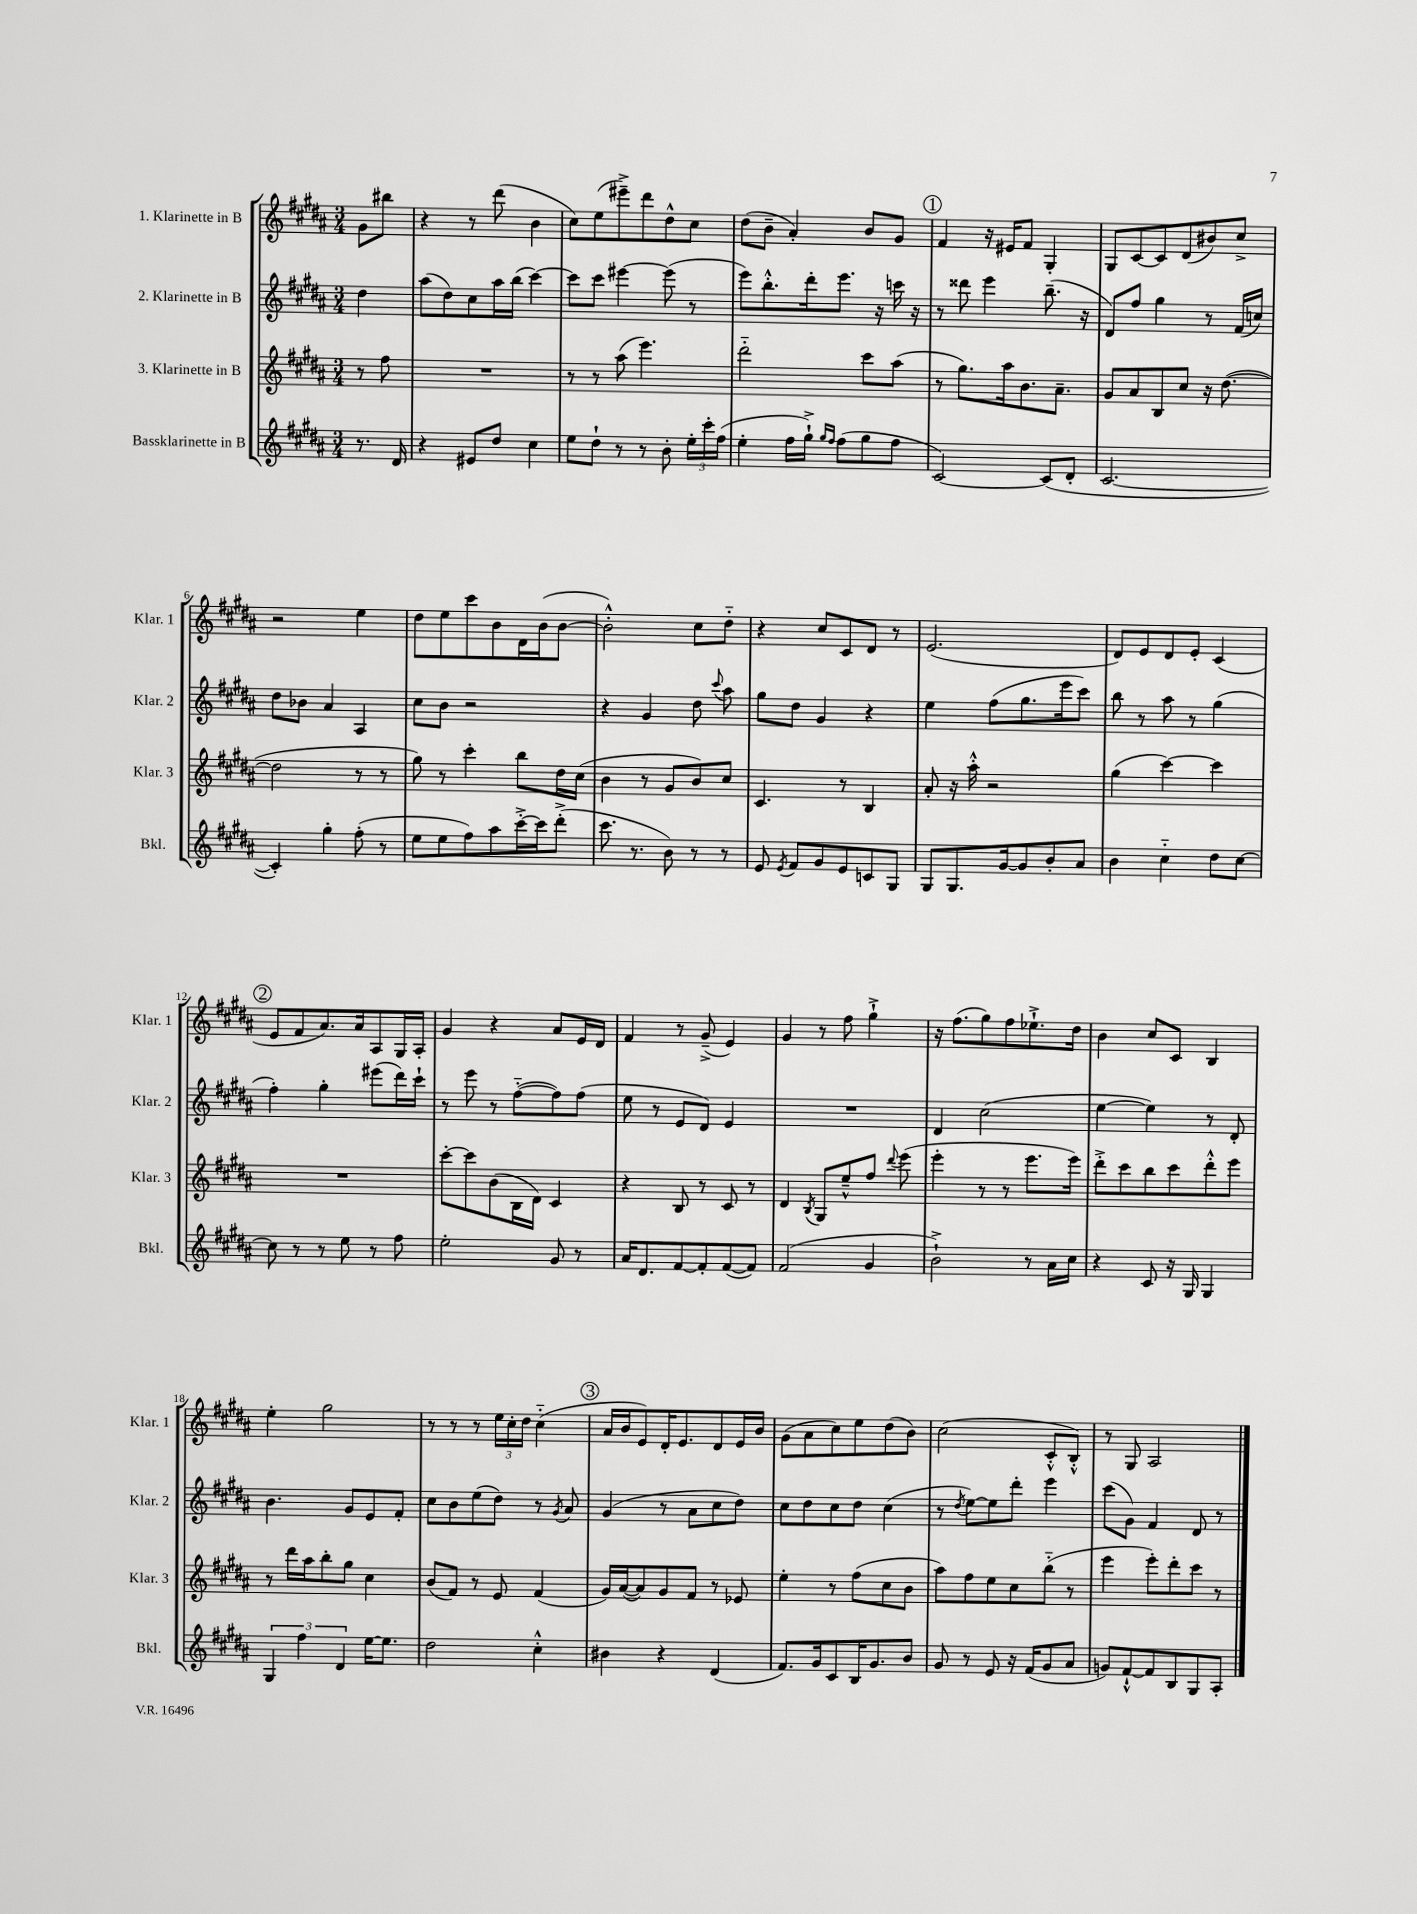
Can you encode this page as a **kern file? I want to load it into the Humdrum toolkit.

**kern	**kern	**kern	**kern
*part4	*part3	*part2	*part1
*staff4	*staff3	*staff2	*staff1
*I"Bassklarinette in B	*I"3. Klarinette in B	*I"2. Klarinette in B	*I"1. Klarinette in B
*I'Bkl.	*I'Klar. 3	*I'Klar. 2	*I'Klar. 1
*clefG2	*clefG2	*clefG2	*clefG2
*k[f#c#g#d#a#]	*k[f#c#g#d#a#]	*k[f#c#g#d#a#]	*k[f#c#g#d#a#]
*M3/4	*M3/4	*M3/4	*M3/4
=	=	=	=
8.r	8r	4dd#\	8g#\L
.	8ff#\	.	8bb#X\J
16d#/	.	.	.
=1	=1	=1	=1
4r	2.r	(8aa#\L	4r
.	.	8dd#\)	.
8e#X/L	.	8cc#\	8r
8dd#/J	.	16aa#\L	(8ddd#\
.	.	(16bb\JJ	.
4cc#\	.	[4ccc#\)	4b\
=2	=2	=2	=2
8ee\L	8r	8ccc#\L]	8cc#\L)
8dd#`\J	8r	8ccc#\J	(8ee\
8r	(8aa#\	[4eee#X\	8eee#X~^\)
8r	4.eee\)	.	8ddd#\
8b'\	.	(8eee#\]	8dd#^^\
24ee'\LL	.	8r	8cc#\J
24ccc#'\	.	.	.
(24ff#\JJ	.	.	.
=3	=3	=3	=3
4ee'\	2ddd#\	8eee\L)	(8dd#\L
.	.	8.bb'^^\	8b~\J
16ff#\LL	.	.	4a#'/)
16gg#`^\JJ)	.	16ddd#'\k	.
16qqgg#/LL	.	.	.
16qqff#/JJ	.	.	.
(8ff#\L	.	8.eee\J	.
8gg#\	8ccc#\L	.	8b/L
.	.	16r	.
8ff#\J	(8aa#\J	16cccn\	8g#/J
.	.	16r	.
!!LO:REH:place=s1:t=1
=4	=4	=4	=4
[2c#/)	8r	8r	4f#/
.	8.gg#\L)	8ddd##X\	.
.	.	4eee\	16r
.	16aa#\k	.	16e#X/KL
.	8.b\	.	8f#/J
(8c#/L]	.	(8.bb~\	4G#'/
.	8.a#~\J	.	.
8d#'/J	.	.	.
.	.	16r	.
=5	=5	=5	=5
[2.c#/	8g#/L	8d#/L)	8G#/L
.	8a#/	8ff#/J	[8c#/
.	8B/	4gg#\	8c#/]
.	8cc#/J	.	(8d#/
.	16r	8r	8b#X/)
.	([8.dd#\	.	.
.	.	(16f#/LL	8cc#^/J
.	.	16ccn/JJ)	.
!!LO:LB:g=z
=6	=6	=6	=6
4c#'/])	2dd#\]	8dd#\L	2r
.	.	8b-X\J	.
4gg#'\	.	4a#/	.
(8ff#'\	8r	4A#/	4ee\
8r	8r	.	.
=7	=7	=7	=7
8ee\L	8gg#\)	8cc#\L	8dd#\L
8ee\	8r	8b\J	8ee\
8ff#\)	4ccc#'\	2r	8ccc#\
8aa#\	.	.	8b\
[16ccc#'^\L	8bb\L	.	16d#\L
16ccc#\J]	.	.	(16b\J
(8ddd#'^\J	16dd#\L	.	[8b\J
.	(16cc#\JJ	.	.
=8	=8	=8	=8
8.ccc#\	4b\	4r	2b'^^\])
8.r	.	.	.
.	8r	4g#/	.
8b\)	8g#/L	.	.
8r	8b/)	8dd#\	8cc#\L
.	.	8qqccc#/	.
8r	8cc#/J	8aa#\	8dd#\J
=9	=9	=9	=9
8e/	4.c#/	8gg#\L	4r
8qe/	.	.	.
8f#/L	.	8dd#\J	.
8g#/	.	4g#/	8cc#/L
8e/	8r	.	8c#/
8cn/	4B/	4r	8d#/J
8G#/J	.	.	8r
=10	=10	=10	=10
8G#/L	8a#'/	4ee\	(2.e/
8.G#/	16r	.	.
.	16aa#'^^\	.	.
.	2r	(8ff#\L	.
[16g#/k	.	.	.
8g#/]	.	8.gg#\	.
8b'/	.	.	.
.	.	16eee\k	.
8a#/J	.	8ccc#\J)	.
=11	=11	=11	=11
4b\	(4gg#\	8bb\	8d#/L)
.	.	8r	8e/
4cc#\	[4ccc#\)	8aa#\	8d#/
.	.	8r	8e'/J
8dd#\L	4ccc#\]	(4gg#\	(4c#/
[8cc#\J	.	.	.
!!LO:LB:g=z
!!LO:REH:place=s1:t=2
=12	=12	=12	=12
8cc#\]	2.r	4ff#'\)	8e/L
8r	.	.	8f#/
8r	.	4gg#'\	8.a#/)
8ee\	.	.	.
.	.	.	16a#/k
8r	.	(8eee#X\L	8A#/
8ff#\	.	16ddd#\L)	16G#/L
.	.	16ccc#`\JJ	16A#'/JJ
=13	=13	=13	=13
2ee'\	[8ccc#'\L	8r	4g#/
.	8ccc#\]	8eee\	.
.	(8b\	8r	4r
.	16B\L	([8ff#\L	.
.	16d#\JJ)	.	.
8g#/	4c#/	8ff#\])	8a#/L
8r	.	(8ff#\J	16e/L
.	.	.	16d#/JJ
=14	=14	=14	=14
16a#/KL	4r	8ee\	4f#/
8.d#/	.	.	.
.	.	8r	.
[8f#/	8B/	8e/L	8r
8f#'/]	8r	8d#/J)	(8g#~^/
([8f#/	8c#/	4e/	4e/)
8f#/J])	8r	.	.
=15	=15	=15	=15
(2f#/	4d#/	2.r	4g#/
.	8qB/	.	.
.	8G#/L	.	8r
.	8ee~^^/	.	8ff#\
4g#/	8ff#/J	.	4gg#`^\
.	8qqddd#/	.	.
.	(8eee\	.	.
=16	=16	=16	=16
2b`^\)	4eee'\	4d#/	16r
.	.	.	(8.ff#\L
.	8r	(2cc#\	8gg#\)
.	8r	.	8ff#\
8r	8.eee\L	.	8.ee-X`^\
16a#\LL	.	.	.
16cc#\JJ	16eee\Jk)	.	16dd#\Jk
=17	=17	=17	=17
4r	8ddd#'^\L	[4ee\	4b\
.	8ccc#\	.	.
8c#/	8bb\	4ee\])	8cc#/L
16r	8ccc#\	.	8c#/J
16G#/	.	.	.
4G#/	8ddd#'^^\	8r	4B/
.	8eee\J	8d#'/	.
!!LO:LB:g=z
=18	=18	=18	=18
6G#/	8r	4.b\	4ee'\
.	16ddd#\LL	.	.
6ff#\	.	.	.
.	16aa#\J	.	.
.	8bb'\	.	2gg#\
6d#/	.	.	.
.	8gg#\J	8g#/L	.
[16ee\KL	4cc#\	8e/	.
8.ee\J]	.	.	.
.	.	8f#'/J	.
=19	=19	=19	=19
2dd#\	(8b/L	8cc#\L	8r
.	8f#/J)	8b\	8r
.	8r	(8ee\	8r
.	8e/	8dd#\J)	24ee\LL
.	.	.	24cc#'\
.	.	.	24dd#\JJ
4cc#'^^\	(4f#/	8r	(4cc#\
.	.	8qg#/	.
.	.	8a#/	.
!!LO:REH:place=s1:t=3
=20	=20	=20	=20
4b#X\	16g#/LL)	(4g#/	16a#/LL
.	([16a#/J	.	16b/J
.	8a#/])	.	8e/)
4r	8g#/	8r	16d#'/K
.	.	.	8.e/
.	8f#/J	8a#\L	.
(4d#/	8r	8cc#\	8d#/
.	8e-X/	8dd#\J)	16e/L
.	.	.	16b/JJ
=21	=21	=21	=21
8.f#/L)	4ee'\	8cc#\L	(8g#\L
.	.	8dd#\	8a#\
16g#/k	.	.	.
8c#/	8r	8cc#\	8cc#\)
16B/K	(8ff#\L	8dd#\J	8ee\
8.g#/	.	.	.
.	8cc#\	(4cc#\	(8dd#\
8b/J	8b\J	.	8b\J)
=22	=22	=22	=22
8g#/	8aa#\L)	8r	(2cc#\
.	.	8qdd#/	.
8r	8ff#\	[8ee\L)	.
8e/	8ee\	8ee\]	.
16r	8cc#\	8ddd#'\J	.
(16f#/KL	.	.	.
8g#/	(8bb\J	4eee\	8c#'^^/L
8a#/J	8r	.	8B'^^/J)
=23	=23	=23	=23
8gn/L)	4eee\	(8ccc#\L	8r
[8f#`^^/	.	8g#\J)	8G#/
8f#/]	8eee'\L)	4f#/	2A#/
8B/	8ddd#'\	.	.
8G#/	8ccc#\J	8d#/	.
8A#'/J	8r	8r	.
==	==	==	==
*-	*-	*-	*-
